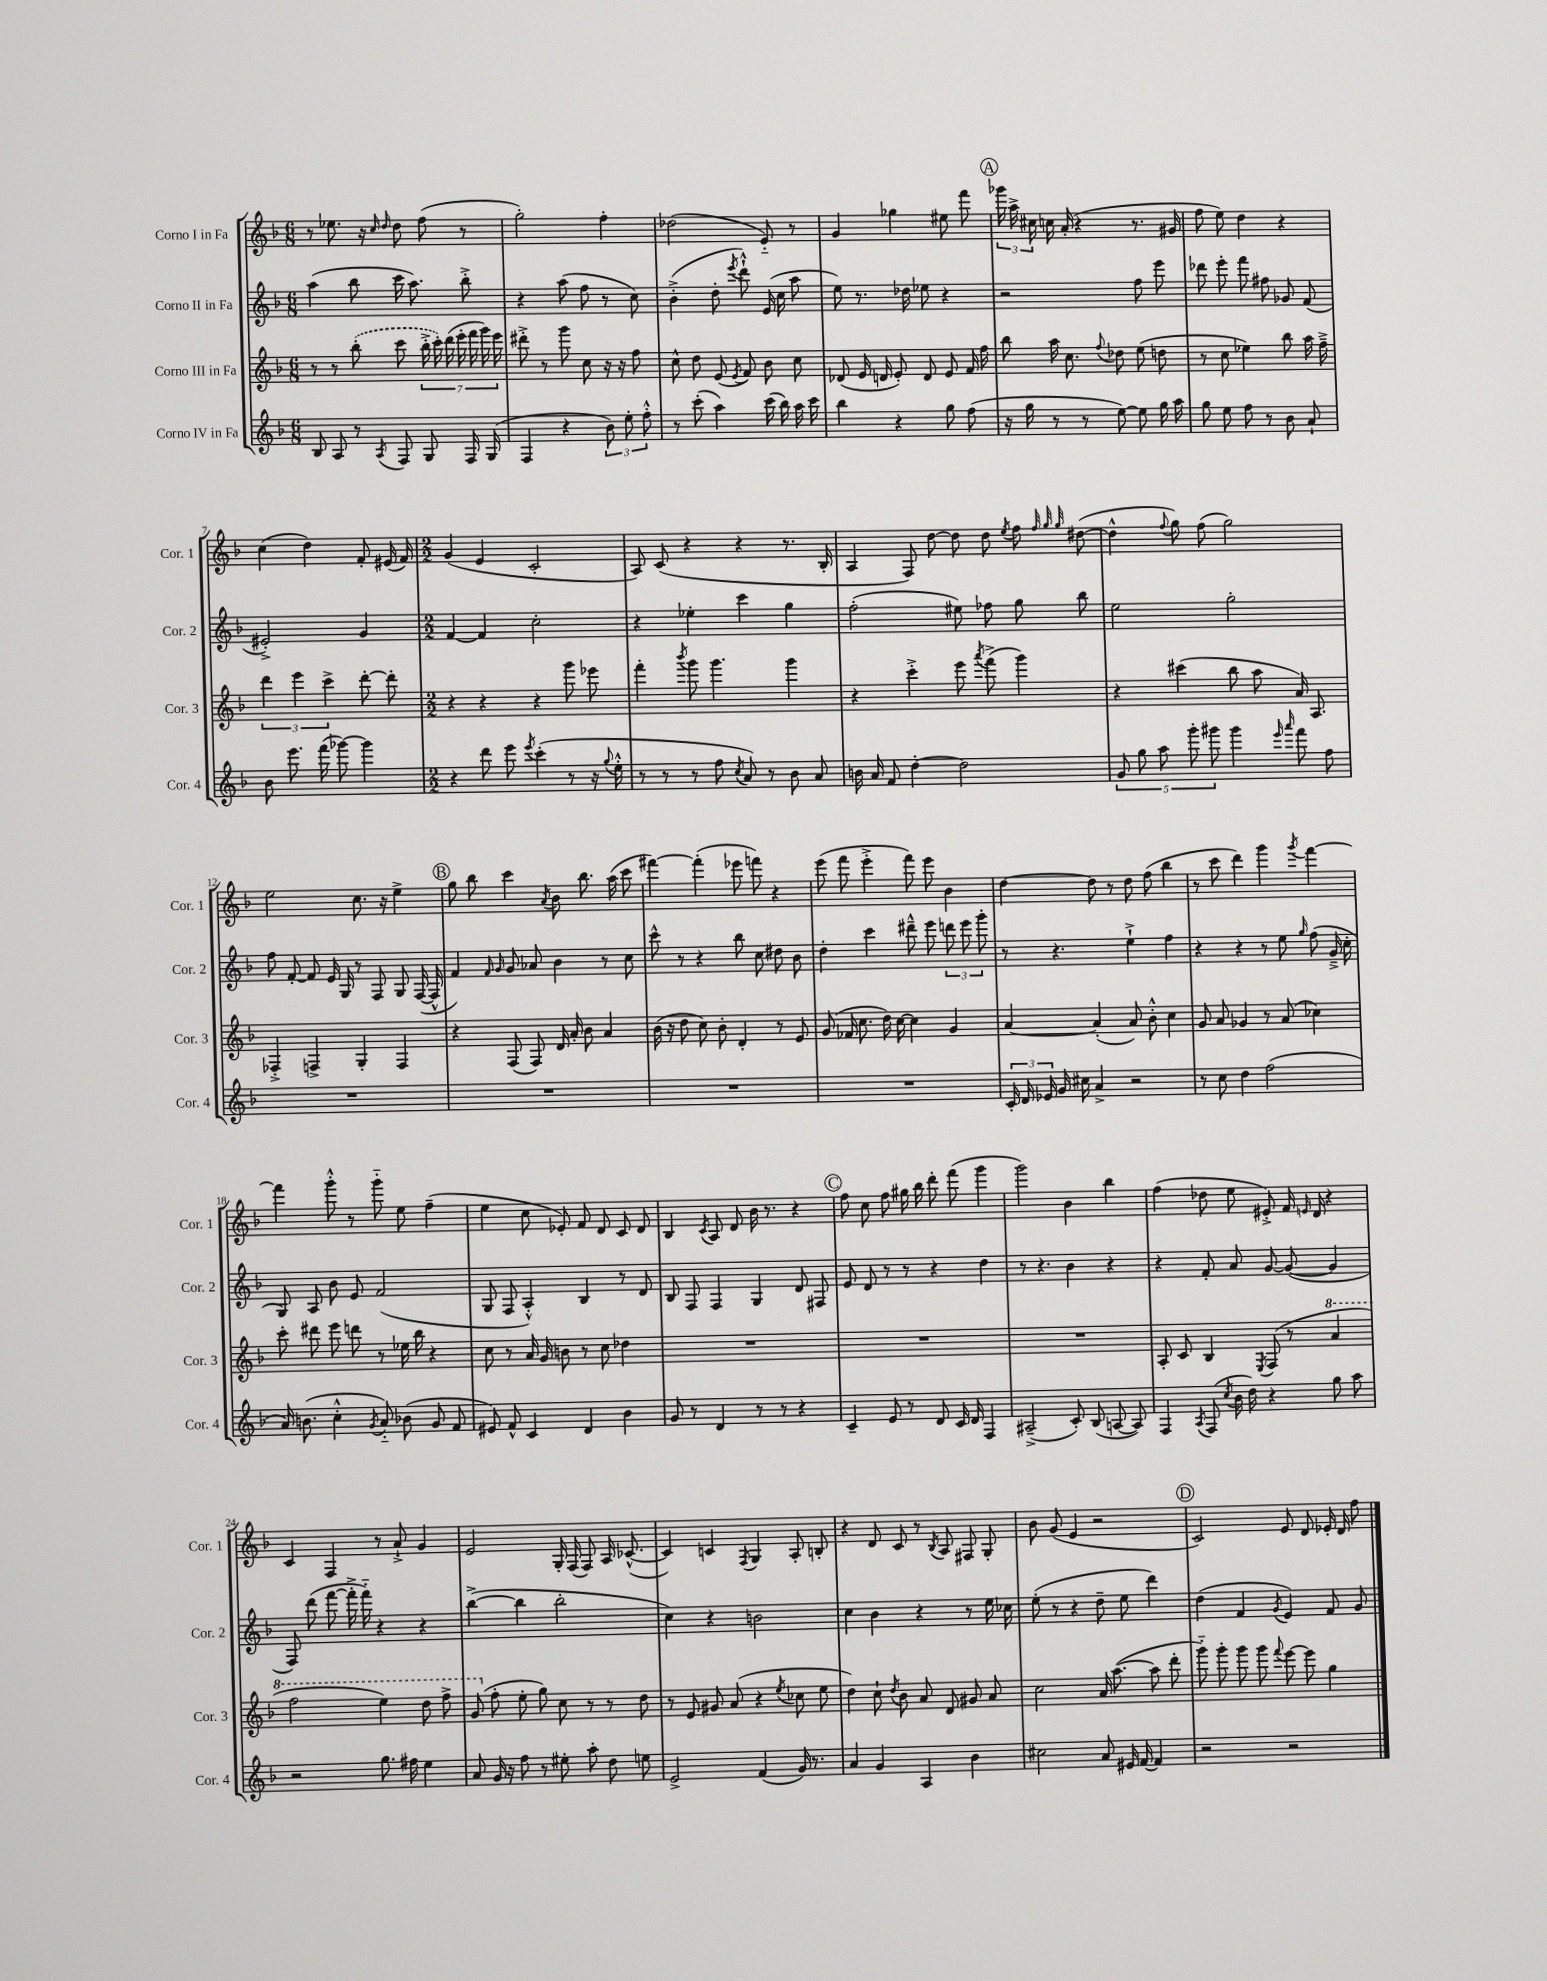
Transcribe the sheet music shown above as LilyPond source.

<<
\new StaffGroup <<
\new Staff = "s0" \with { instrumentName = "Corno I in Fa" shortInstrumentName = "Cor. 1" } {
    \clef treble \key f \major \numericTimeSignature \time 6/8
    \autoBeamOff r8 ees''8. r16 \grace { c''16 d''16 } d''8 f''8( r8 |
    g''2-.) f''4-. |
    des''2( e'8-_) r8 |
    g'4 ges''4 eis''8 f'''8 |
    \mark \markup { \circle "A" } \tuplet 3/2 { ges'''16 a''16-> cis''16 } c''16 a'16-.( r4 r8. gis'16 |
    f''8 e''8) d''4 r4 |
    c''4( d''4) f'8-. eis'16( f'16) |
    \numericTimeSignature \time 2/2 g'4( e'4 c'2-. |
    a8) c'8( r4 r4 r8. bes16-. |
    a4 f8) d''8~ d''8 d''8 \acciaccatura { e''8 } f''8 \grace { f''32 g''32 g''32 } dis''8~( |
    dis''4-^ \appoggiatura { f''8 } g''8) f''8( g''2) |
    e''2 c''8. r16 e''4-> |
    \mark \markup { \circle "B" } g''8 bes''8 c'''4 \acciaccatura { a'8 } bes'8 bes''8. a''16( c'''8 |
    fis'''4~) fis'''4-.( ees'''8 f'''8) r4 |
    e'''8( f'''8 e'''4-.-> f'''8) e'''8 bes'4 |
    d''4~ d''8 r8 d''8 f''8( bes''4 |
    r8 c'''8 d'''4) g'''4 \acciaccatura { g'''8 } f'''4~ |
    f'''4 g'''8-.-^ r8 g'''8-_ e''8 f''4--( |
    e''4 c''8 ees'8-.) f'8 d'8 c'8 d'8 |
    bes4 \acciaccatura { c'8 } a8 d'8 bes'16 r8. r4 |
    \mark \markup { \circle "C" } f''8 c''8 f''8 gis''16 bes''16 d'''8-. f'''8( g'''4 |
    g'''2) bes'4 bes''4 |
    f''4( des''8 e''8 eis'8-.->) f'16 \grace { e'16 } d'16 r4 |
    c'4 f4 r8 a'8-!-> g'4 |
    e'2 g16-. f16( f8) a16 ces'8.~-^( |
    ces'4) c'4 \acciaccatura { f8 } g4 a8-. b8-. |
    r4 d'8 c'8 r8 \acciaccatura { bes8 } a8 fis8 g8-. |
    bes'8 g'8( e'4 r2 |
    \mark \markup { \circle "D" } c'2) e'8 d'8 ees'16-. d'16 f''8 \bar "|." |
}
\new Staff = "s1" \with { instrumentName = "Corno II in Fa" shortInstrumentName = "Cor. 2" } {
    \clef treble \key f \major \numericTimeSignature \time 6/8
    \autoBeamOff a''4( bes''8 c'''16 a''8.) bes''8-.-> |
    r4 a''8( f''8 r8 c''8) |
    bes'4-.->( d''8-. \acciaccatura { e'''8 } d'''8-!-^) e'16( c''16 a''8 |
    e''8) r8. des''16 ees''8 r4 |
    \mark \markup { \circle "A" } r2 f''8 e'''8 |
    des'''8 e'''8-. f'''8 fis''8 ges'8 f'8( |
    eis'2-.->) g'4 |
    \numericTimeSignature \time 2/2 f'4~ f'4 c''2-. |
    r4 ees''4-. c'''4 g''4 |
    f''2-.( eis''8) fes''8 g''8 bes''8 |
    e''2 g''2-. |
    f''8 f'8~-. f'8 e'16 g16 r8 f8 g8 f16~( f16-^ |
    \mark \markup { \circle "B" } f'4) \grace { f'16 g'16 } g'8 aes'8 bes'4 r8 c''8 |
    c'''8-^ r8 r4 bes''8 c''8 dis''8 bes'8 |
    d''4-. c'''4 dis'''8---^ e'''8 \tuplet 3/2 { d'''8 e'''8 g'''8-. } |
    r8 r4. e''4-!-> f''4 |
    r4 r4 r8 e''8 \grace { g''16 } f''8( g'16---> c''16-. |
    g8) a8 bes'8 e'8 f'2( |
    g8 f8 a4-.-^) bes4 r8 d'8 |
    bes8 f8 f4 g4 d'8 fis8 |
    \mark \markup { \circle "C" } e'8 d'8 r8 r8 r4 d''4 |
    r8 r4. bes'4 r4 |
    r4 f'8-. a'8 g'8~ g'8~( g'4 |
    f8) d'''8( f'''8~ f'''16-.-> f'''16-_) r4 r4 |
    bes''4~->( bes''4 bes''2-. |
    c''4) r4 b'2 |
    c''4 bes'4 r4 r8 e''16 ces''16 |
    e''8-.( r8 r4 d''8-- e''8 d'''4) |
    \mark \markup { \circle "D" } d''4( f'4 \acciaccatura { g'8 } e'4) f'8 g'8 \bar "|." |
}
\new Staff = "s2" \with { instrumentName = "Corno III in Fa" shortInstrumentName = "Cor. 3" } {
    \clef treble \key f \major \numericTimeSignature \time 6/8
    \autoBeamOff r8 r8 \once \slurDashed bes''8-.( c'''8 \tuplet 7/4 { bes''16-.-> c'''16-.) d'''16( e'''16-. f'''16 g'''16) e'''16 } |
    dis'''8-.-> r8 g'''8 c''8 r16 r16 f''8 |
    c''8-^ d''8 e'8( \acciaccatura { e'8 } f'8) bes'8 c''8 |
    des'8( e'16 d'16 e'8-.) d'8 e'8 f'16 f''16 |
    \mark \markup { \circle "A" } bes''8 a''16 c''8. \appoggiatura { f''8 } des''8 e''8( d''8 |
    r8 c''8 ees''4) bes''8 a''16 f''16---> |
    \tuplet 3/2 { d'''4 e'''4 c'''4-> } d'''8~-. d'''8-. |
    \numericTimeSignature \time 2/2 r4 r4 r4 g'''8 ees'''8 |
    f'''4-. \acciaccatura { bes'''8 } g'''8 g'''4. g'''4 |
    r4 c'''4-.-> e'''8 \acciaccatura { a'''8 } f'''8->( g'''4) |
    r4 cis'''4( bes''8 a''8 a'16) a8. |
    fes4-.-> f4-> g4-. f4 |
    \mark \markup { \circle "B" } r4 f8( f8) d'16 a'16-. bes'8 a'4 |
    bes'16( r16 d''8 c''8) bes'8-. d'4-. r8 e'8 |
    g'8( fes'16 c''8. d''16) c''16~ c''4 g'4 |
    a'4~ a'4-.( a'8) bes'8-.-^ c''4 |
    g'8 a'8 ges'4 r8 a'8( ces''4) |
    c'''8-. dis'''8 e'''8 d'''8 r8 ees''16 bes''16 r4 |
    c''8 r8 a'16 g'16 b'8 r8 c''8 des''4 |
    R1 |
    \mark \markup { \circle "C" } R1 |
    R1 |
    a8-. c'8 bes4 \acciaccatura { e8 } f8( r8 \ottava #1 a''4 |
    f'''2 e'''4) d'''8 f'''8-> |
    g''8( \ottava #0 f''8-. e''8-. g''8) c''8 r8 r8 d''8 |
    r8 e'8 gis'8 a'8( r4 \acciaccatura { e''8 } ces''8 e''8 |
    d''4) c''8-! \acciaccatura { d''8 } bes'8 a'8 d'8 gis'8 a'8 |
    c''2 a'16 a''8.~( a''8 d'''8-. |
    \mark \markup { \circle "D" } g'''8-_) g'''8-. g'''8 g'''8 \appoggiatura { f'''8 } e'''8~ e'''8 g''4 \bar "|." |
}
\new Staff = "s3" \with { instrumentName = "Corno IV in Fa" shortInstrumentName = "Cor. 4" } {
    \clef treble \key f \major \numericTimeSignature \time 6/8
    \autoBeamOff bes8 a8 r8 \acciaccatura { a8 } f8 g8 f16 g16( |
    f4 r4 \tuplet 3/2 { bes'8) e''8-. f''8-.-^ } |
    r8 c'''8-.( a''4) c'''16( bes''16) a''16 c'''16 |
    bes''4 r4 g''8 f''8( |
    \mark \markup { \circle "A" } r16 g''16 r8 r8 e''8~) e''8 g''16 a''16 |
    g''8 e''8 f''8 r8 bes'8 a'8-! |
    bes'8 e'''8. f'''16( ges'''8~) ges'''4 |
    \numericTimeSignature \time 2/2 r4 d'''8 e'''8 \acciaccatura { e'''8 } c'''4-.( r8 r16 \appoggiatura { g''8 } e''16-.-^ |
    r8 r8 r8 f''8 \acciaccatura { c''8 } a'8) r8 bes'8 a'8 |
    b'16 a'16 f'8 d''4~-. d''2 |
    \tuplet 5/4 { g'8 g''8 a''8 g'''8-. gis'''8 } gis'''4 \grace { e'''16 a'''16 } f'''8 f''8 |
    R1 |
    \mark \markup { \circle "B" } R1 |
    R1 |
    R1 |
    \tuplet 3/2 { c'16-. d'16 ees'16 } g'16 cis''16 a'4-> r2 |
    r8 c''8 d''4 f''2( |
    a'16) b'8.( c''4-.-^ \acciaccatura { g'8 } a'8-_) bes'8( g'8 f'8 |
    eis'8) f'8-^ c'4 d'4 bes'4 |
    g'8 r8 d'4 r8 r8 r4 |
    \mark \markup { \circle "C" } c'4-- e'8 r8 d'8 c'16 d'16 f4 |
    ais2--->( c'8-.) bes8( a8~ a8) |
    f4 \acciaccatura { a8 } f8( \acciaccatura { c''8 } bes'16 d''16) r4 g''8 a''8 |
    r2 g''8. fis''16 e''4 |
    a'8 g'16 r16 f''8 r8 eis''8-. a''8-. d''8 e''8 |
    e'2-> f'4( g'16) r8. |
    a'4 g'4 a4 bes'4 |
    cis''2 a'8 eis'16 f'16~ f'4 |
    \mark \markup { \circle "D" } r2 r2 \bar "|." |
}
>>
>>
